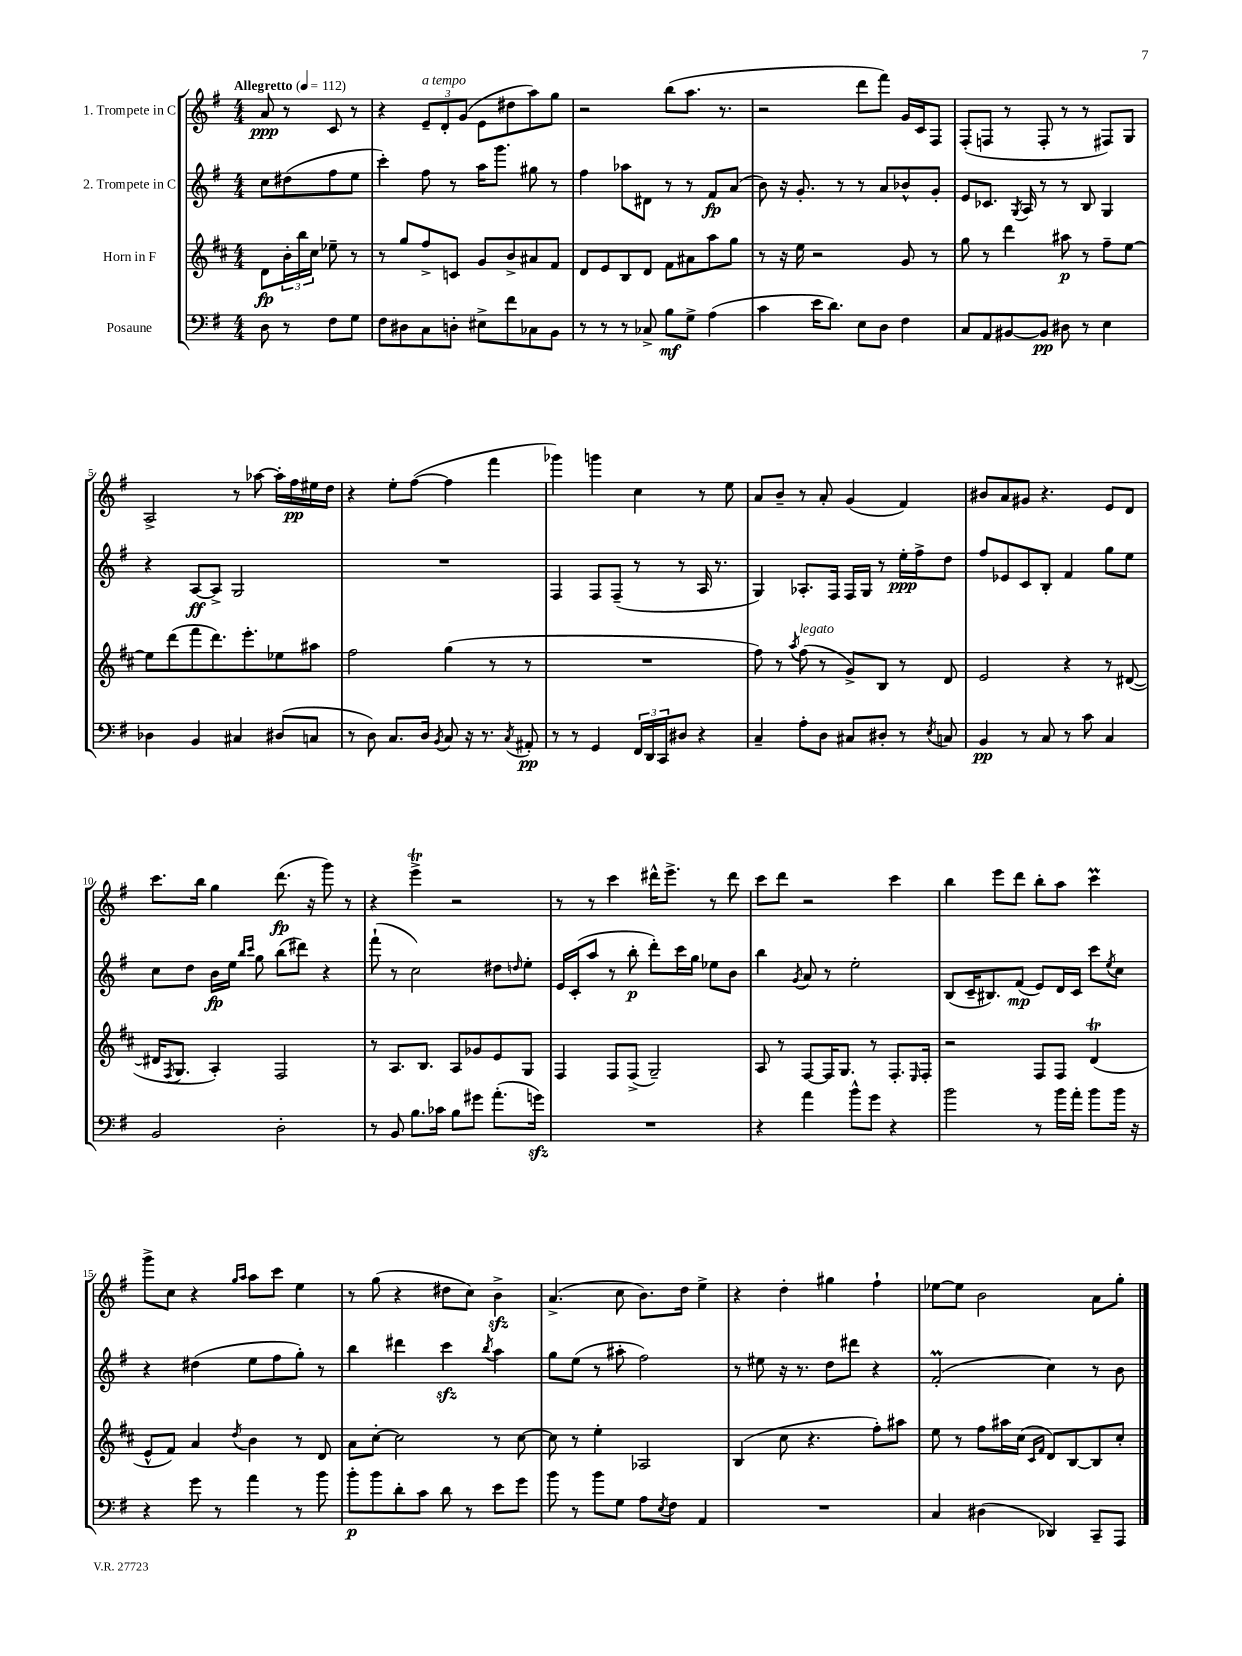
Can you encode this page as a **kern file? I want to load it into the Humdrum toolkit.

**kern	**dynam	**kern	**dynam	**kern	**dynam	**kern	**dynam
*part4	*part4	*part3	*part3	*part2	*part2	*part1	*part1
*staff4	*staff4	*staff3	*staff3	*staff2	*staff2	*staff1	*staff1
*I"Posaune	*	*I"Horn in F	*	*I"2. Trompete in C	*	*I"1. Trompete in C	*
*clefF4	*	*clefG2	*	*clefG2	*	*clefG2	*
*k[f#]	*	*k[f#c#]	*	*k[f#]	*	*k[f#]	*
*M4/4	*	*M4/4	*	*M4/4	*	*M4/4	*
*MM112	*	*MM112	*	*MM112	*	*MM112	*
=	=	=	=	=	=	=	=
!	!	!	!	!	!	!LO:TX:a:B:t=Allegretto	!
8D\	.	8d\L	fp	8cc\L	.	8a/	ppp
8r	.	24b'\L	.	(8dd#X\	.	8r	.
.	.	24bb\	.	.	.	.	.
.	.	24cc#\JJ	.	.	.	.	.
8F#\L	.	8ee-X~\	.	8ff#\	.	8c/	.
8G\J	.	8r	.	8ee\J	.	8r	.
=1	=1	=1	=1	=1	=1	=1	=1
8F#\L	.	8r	.	4ccc'\)	.	4r	.
8D#X\	.	8gg/L	.	.	.	.	.
!	!	!	!	!	!	!LO:TX:a:i:t=a tempo	!
8C\	.	8ff#^/	.	8ff#\	.	12e~/L	.
.	.	.	.	.	.	12d'/	.
8Dn'\J	.	8cn/J	.	8r	.	.	.
.	.	.	.	.	.	(12g/J	.
8E#X^\L	.	8g/L	.	16aa\KL	.	8e\L	.
.	.	.	.	8.ggg\J	.	.	.
8f#\	.	8b^/	.	.	.	8dd#X\	.
8C-X\	.	8a#X/	.	8gg#X\	.	8aa\)	.
8BB\J	.	8f#/J	.	8r	.	8gg\J	.
=2	=2	=2	=2	=2	=2	=2	=2
8r	.	8d/L	.	4ff#\	.	2r	.
8r	.	8e/	.	.	.	.	.
8r	.	8B/	.	8aa-X\L	.	.	.
8C-X^/	.	8d/J	.	8d#X\J	.	.	.
8B\L	mf	8f#\L	.	8r	.	(8bb\L	.
8G^\J	.	8a#X\	.	8r	.	8.aa\J	.
(4A\	.	8aa\	.	8f#/L	fp	.	.
.	.	.	.	.	.	8.r	.
.	.	8gg\J	.	(8a/J	.	.	.
=3	=3	=3	=3	=3	=3	=3	=3
4c\	.	8r	.	8b\)	.	2r	.
.	.	16r	.	16r	.	.	.
.	.	16ee\	.	8.g'/	.	.	.
16e\KL	.	2r	.	.	.	.	.
8.d\J)	.	.	.	.	.	.	.
.	.	.	.	8r	.	.	.
8E\L	.	.	.	8r	.	8ddd\L	.
8D\J	.	.	.	8a/L	.	8fff#\J)	.
4F#\	.	8g/	.	8b-X^^/	.	16g/LL	.
.	.	.	.	.	.	16c/J	.
.	.	8r	.	8g'/J	.	8F#/J	.
=4	=4	=4	=4	=4	=4	=4	=4
8C/L	.	8gg\	.	8e/L	.	(8F#'/L	.
8AA/	.	8r	.	8.c-X/J	.	8Fn/J	.
[8BB#X/	.	4ddd\	.	.	.	8r	.
.	.	.	.	8qG/	.	.	.
.	.	.	.	16A/	.	.	.
8BB#/J]	pp	.	.	8r	.	8F'/	.
8D#X\	.	8aa#X\	p	8r	.	8r	.
8r	.	8r	.	8B/	.	8r	.
4E\	.	8ff#~\L	.	4G/	.	8F#X/L)	.
.	.	[8ee\J	.	.	.	8G/J	.
!!LO:LB:g=z
=5	=5	=5	=5	=5	=5	=5	=5
4D-X\	.	8ee\L]	.	4r	.	2A^/	.
.	.	(8ddd\	.	.	.	.	.
4BB/	.	8fff#\	.	[8A/L	ff	.	.
.	.	8.ddd\)	.	8A^/J]	.	.	.
4C#X/	.	.	.	2G/	.	8r	.
.	.	8.eee'\	.	.	.	.	.
.	.	.	.	.	.	[8aa-X\	.
(8D#X/L	.	8ee-X\	.	.	.	16aa-'\LL]	.
.	.	.	.	.	.	16ff#\	pp
8Cn/J	.	8aa#X\J	.	.	.	16ee#X\	.
.	.	.	.	.	.	16dd\JJ	.
=6	=6	=6	=6	=6	=6	=6	=6
8r	.	2ff#\	.	1r	.	4r	.
8D\)	.	.	.	.	.	.	.
8.C/L	.	.	.	.	.	8ee'\L	.
.	.	.	.	.	.	([8ff#\J	.
16D/Jk	.	.	.	.	.	.	.
8qBB/	.	.	.	.	.	.	.
8C/	.	(4gg\	.	.	.	4ff#\]	.
16r	.	.	.	.	.	.	.
8.r	.	.	.	.	.	.	.
.	.	8r	.	.	.	4fff#\	.
8qC/	.	.	.	.	.	.	.
8AA#X'/	pp	8r	.	.	.	.	.
=7	=7	=7	=7	=7	=7	=7	=7
8r	.	1r	.	4F#/	.	4ggg-X\)	.
8r	.	.	.	.	.	.	.
4GG/	.	.	.	8F#/L	.	4gggn\	.
.	.	.	.	(8F#~/J	.	.	.
24FF#/LL	.	.	.	8r	.	4cc\	.
24DD/	.	.	.	.	.	.	.
24CC/J	.	.	.	.	.	.	.
8D#X/J	.	.	.	8r	.	.	.
4r	.	.	.	16A/	.	8r	.
.	.	.	.	8.r	.	.	.
.	.	.	.	.	.	8ee\	.
=8	=8	=8	=8	=8	=8	=8	=8
4C~/	.	8ff#\)	.	4G/)	.	8a/L	.
.	.	8r	.	.	.	8b~/J	.
.	.	8qaa/	.	.	.	.	.
!	!	!LO:TX:a:i:t=legato	!	!	!	!	!
8A'\L	.	(8ff#\	.	8.A-X'/L	.	8r	.
8D\J	.	8r	.	.	.	8a'/	.
.	.	.	.	16F#/Jk	.	.	.
8C#X/L	.	8g^/L)	.	16F#/LL	.	(4g/	.
.	.	.	.	16G/JJ	.	.	.
8D#X'/J	.	8B/J	.	8r	.	.	.
8r	.	8r	.	16ee'\LL	ppp	4f#/)	.
.	.	.	.	16ff#^\J	.	.	.
8qE/	.	.	.	.	.	.	.
8Cn/	.	8d/	.	8dd\J	.	.	.
=9	=9	=9	=9	=9	=9	=9	=9
4BB/	pp	2e/	.	8ff#/L	.	8b#X/L	.
.	.	.	.	8e-X/	.	8a/	.
8r	.	.	.	8c/	.	8g#X/J	.
8C/	.	.	.	8B'/J	.	4.r	.
8r	.	4r	.	4f#/	.	.	.
8c\	.	.	.	.	.	.	.
4C/	.	8r	.	8gg\L	.	8e/L	.
.	.	([8d#X/	.	8ee\J	.	8d/J	.
!!LO:LB:g=z
=10	=10	=10	=10	=10	=10	=10	=10
2BB/	.	16d#X/KL]	.	8cc\L	.	8.ccc\L	.
.	.	8qF#/	.	.	.	.	.
.	.	8.G/J	.	.	.	.	.
.	.	.	.	8dd\J	.	.	.
.	.	.	.	.	.	16bb\Jk	.
.	.	4A'/)	.	16b\LL	fp	4gg\	.
.	.	.	.	16ee\JJ	.	.	.
.	.	.	.	16qqbb/LL	.	.	.
.	.	.	.	16qqccc/JJ	.	.	.
.	.	.	.	8gg\	.	.	.
2D'\	.	2F#/	.	(8bb\L	.	(8.ddd\	fp
.	.	.	.	8ddd#X\J)	.	.	.
.	.	.	.	.	.	16r	.
.	.	.	.	4r	.	8ggg\)	.
.	.	.	.	.	.	8r	.
=11	=11	=11	=11	=11	=11	=11	=11
8r	.	8r	.	(8fff#`\	.	4r	.
8BB/	.	8.A/L	.	8r	.	.	.
8.B\L	.	.	.	2cc\)	.	4eeeT^\	.
.	.	8.B/J	.	.	.	.	.
16c-X\Jk	.	.	.	.	.	.	.
8B\L	.	8A/L	.	.	.	2r	.
8g#X\J	.	8g-X/	.	.	.	.	.
(8.a'\L	.	8e/	.	8dd#X\L	.	.	.
.	.	.	.	16qqddn/	.	.	.
.	.	8G/J	.	8ee'\J	.	.	.
16gnzz\Jk)	.	.	.	.	.	.	.
=12	=12	=12	=12	=12	=12	=12	=12
1r	.	4F#/	.	16e/LL	.	8r	.
.	.	.	.	(16c'/J	.	.	.
.	.	.	.	8aa/J	.	8r	.
.	.	8F#/L	.	8r	.	4ccc\	.
.	.	(8F#^/J	.	8bb'\	p	.	.
.	.	2G~/)	.	8ddd'\L)	.	16ddd#X^^\KL	.
.	.	.	.	.	.	8.eee^\J	.
.	.	.	.	16ccc\L	.	.	.
.	.	.	.	16gg\JJ	.	.	.
.	.	.	.	8ee-X\L	.	8r	.
.	.	.	.	8b\J	.	8ddd#\	.
=13	=13	=13	=13	=13	=13	=13	=13
4r	.	8A/	.	4bb\	.	8ccc\L	.
.	.	8r	.	.	.	8ddd\J	.
.	.	.	.	8qg/	.	.	.
4a\	.	[8F#/L	.	8a/	.	2r	.
.	.	16F#/K]	.	8r	.	.	.
.	.	8.G/J	.	.	.	.	.
8b^^\L	.	.	.	2ee'\	.	.	.
8g\J	.	8r	.	.	.	.	.
4r	.	8.F#'/L	.	.	.	4ccc\	.
.	.	16qqE/	.	.	.	.	.
.	.	16F#'/Jk	.	.	.	.	.
=14	=14	=14	=14	=14	=14	=14	=14
2b\	.	2r	.	(8B/L	.	4bb\	.
.	.	.	.	16c~/K	.	.	.
.	.	.	.	8.B#X/)	.	.	.
.	.	.	.	.	.	8eee\L	.
.	.	.	.	(8f#/J	mp	8ddd\J	.
8r	.	8F#/L	.	8e/L)	.	8bb'\L	.
16b\LL	.	8F#/J	.	16d/L	.	8aa\J	.
16a'\JJ	.	.	.	16c/JJ	.	.	.
8b\L	.	(4dT/	.	8ccc\L	.	4cccM\	.
.	.	.	.	8qee/	.	.	.
16b\Jk	.	.	.	8cc\J	.	.	.
16r	.	.	.	.	.	.	.
!!LO:LB:g=z
=15	=15	=15	=15	=15	=15	=15	=15
4r	.	8e^^/L	.	4r	.	8ggg^\L	.
.	.	8f#/J)	.	.	.	8cc\J	.
8g\	.	4a/	.	(4dd#X\	.	4r	.
8r	.	.	.	.	.	.	.
.	.	.	.	.	.	16qqgg/LL	.
.	.	8qdd/	.	.	.	16qqaa/JJ	.
4a\	.	4b\	.	8ee\L	.	8aa\L	.
.	.	.	.	8ff#\	.	8ccc\J	.
8r	.	8r	.	8gg'\J)	.	4ee\	.
8b\	.	8d/	.	8r	.	.	.
=16	=16	=16	=16	=16	=16	=16	=16
8b'\L	p	8a\L	.	4bb\	.	8r	.
8b\	.	[8cc#'\J	.	.	.	(8gg\	.
8d'\	.	2cc#\]	.	4ddd#X\	.	4r	.
8c\J	.	.	.	.	.	.	.
8d\	.	.	.	4ccczz\	.	8dd#X\L	.
8r	.	.	.	.	.	8cc\J)	.
.	.	.	.	8qbb/	.	.	.
8e\L	.	8r	.	4aa\	.	4bzz^\	.
8g\J	.	[8cc#\	.	.	.	.	.
=17	=17	=17	=17	=17	=17	=17	=17
8b\	.	8cc#\]	.	8gg\L	.	(4.a^/	.
8r	.	8r	.	(8ee\J	.	.	.
8b\L	.	4ee'\	.	8r	.	.	.
8G\J	.	.	.	8aa#X'\	.	8cc\	.
8A\L	.	2A-X/	.	2ff#\)	.	8.b\L)	.
8qE/	.	.	.	.	.	.	.
8F#\J	.	.	.	.	.	.	.
.	.	.	.	.	.	16dd\Jk	.
4AA/	.	.	.	.	.	4ee^\	.
=18	=18	=18	=18	=18	=18	=18	=18
1r	.	(4B/	.	8r	.	4r	.
.	.	.	.	8ee#X\	.	.	.
.	.	8cc#\	.	16r	.	4dd'\	.
.	.	.	.	8.r	.	.	.
.	.	4.r	.	.	.	.	.
.	.	.	.	8dd\L	.	4gg#X\	.
.	.	.	.	8ddd#X\J	.	.	.
.	.	8ff#'\L)	.	4r	.	4ff#`\	.
.	.	8aa#X\J	.	.	.	.	.
=19	=19	=19	=19	=19	=19	=19	=19
4C/	.	8ee\	.	(2f#m'/	.	[8ee-X\L	.
.	.	8r	.	.	.	8ee-\J]	.
(4D#X\	.	8ff#\L	.	.	.	2b\	.
.	.	16aa#X\L	.	.	.	.	.
.	.	(16cc#\JJ	.	.	.	.	.
.	.	16qqc#/LL	.	.	.	.	.
.	.	16qqf#/JJ	.	.	.	.	.
4DD-X/)	.	8d/L)	.	4cc\)	.	.	.
.	.	[8B/	.	.	.	.	.
8CC~/L	.	8B/]	.	8r	.	8a\L	.
8AAA/J	.	8cc#'/J	.	8b\	.	8gg'\J	.
==	==	==	==	==	==	==	==
*-	*-	*-	*-	*-	*-	*-	*-
